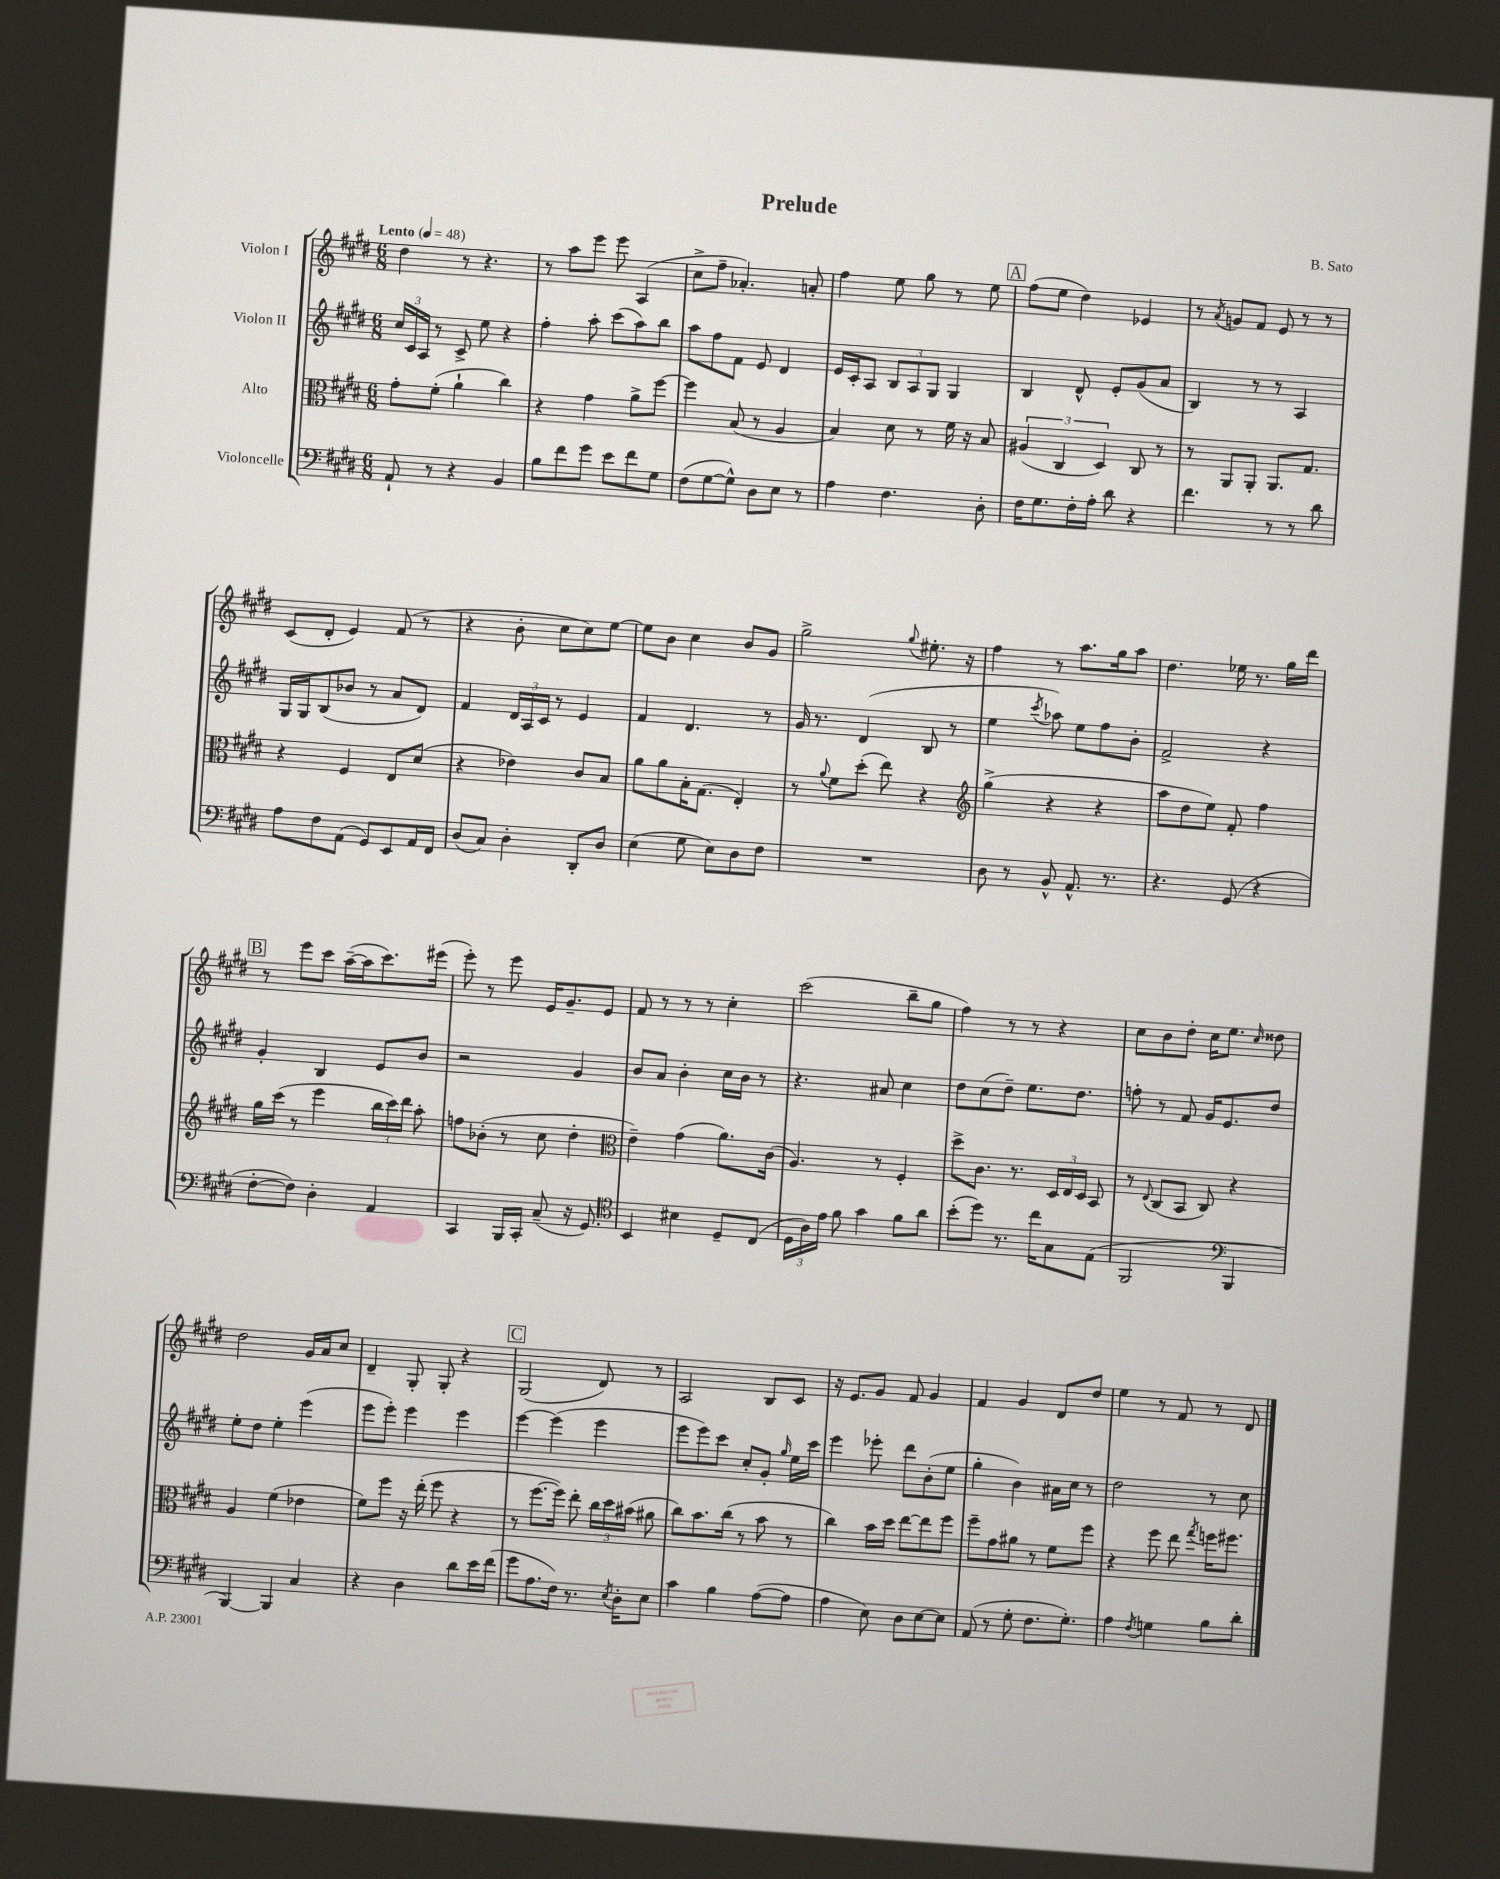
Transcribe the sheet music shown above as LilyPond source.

\header { title = "Prelude" composer = "B. Sato" }
<<
\new StaffGroup <<
\new Staff = "s0" \with { instrumentName = "Violon I" } {
    \clef treble \key e \major \numericTimeSignature \time 6/8 \tempo "Lento" 4 = 48
    \autoBeamOff dis''4 r8 r4. |
    r8 a''8[ e'''8] e'''8 a4( |
    cis''8[-> fis''8]-- aes'4.-.) a'8-. |
    fis''4 e''8 gis''8 r8 e''8 |
    \mark \markup { \box "A" } fis''8[( e''8] dis''4) ees'4 |
    r8 \acciaccatura { a'8 } g'8[ fis'8] e'8 r8 r8 |
    cis'8[( dis'8]-. e'4) fis'8( r8 |
    r4 b'8-. cis''8[ cis''8) e''8]~ |
    e''8[ b'8] cis''4 b'8[ gis'8] |
    gis''2-> \appoggiatura { gis''8 } eis''8.-. r16 |
    fis''4 r8 a''8.[ gis''16 a''8] |
    dis''4. ees''16 r8. gis''16[ dis'''16] |
    \mark \markup { \box "B" } r8 e'''8[ cis'''8] a''16[~--( a''16 cis'''8.) eis'''16]( |
    e'''8-.) r8 e'''8 e'16[ gis'8.-- e'8] |
    fis'8 r8 r8 r8 cis''4-. |
    cis'''2( b''8[-- gis''8] |
    fis''4) r8 r8 r4 |
    cis''8[ b'8 dis''8]-. cis''16[ e''8.] \grace { cis''16 } disis''8 |
    dis''2 gis'16[ a'16 cis''8] |
    dis'4-- gis8-. gis8-. r4 |
    \mark \markup { \box "C" } gis2( dis'8) r8 |
    a2 b8[ cis'8] |
    r16 e'8.[ gis'8] fis'8 gis'4 |
    fis'4 gis'4 dis'8[ dis''8] |
    e''4 r8 fis'8 r8 dis'8 \bar "|." |
}
\new Staff = "s1" \with { instrumentName = "Violon II" } {
    \clef treble \key e \major \numericTimeSignature \time 6/8
    \autoBeamOff \tuplet 3/2 { cis''16[ cis'16 a16] } r8 cis'8-> e''8 r4 |
    fis''4-. a''8-. cis'''8[( a''8) b''8] |
    a''8[ fis''8 fis'8] e'8 dis'4 |
    e'16[ cis'16-. a8] \tuplet 3/2 { b8[ a8 gis8] } gis4 |
    \mark \markup { \box "A" } b4 dis'8-^ e'8[-. gis'8( a'8] |
    b4) r8 r8 a4 |
    gis16[ gis16 b8( bes'8] r8 a'8[ dis'8]) |
    fis'4 \tuplet 3/2 { dis'16[ a16 cis'16] } r8 e'4 |
    fis'4 dis'4. r8 |
    gis'16 r8. dis'4( b8 r8 |
    e''4 \acciaccatura { cis'''8 } aes''8) e''8[ fis''8 b'8]-. |
    fis'2-> r4 |
    \mark \markup { \box "B" } gis'4-. b4 e'8[ b'8] |
    r2 gis'4 |
    b'8[ a'8] b'4-. cis''16[ b'16] r8 |
    r4. ais'8 cis''4 |
    dis''8[ cis''8( dis''8]--) e''8.[ dis''8.] |
    f''8-. r8 fis'8 gis'16[ e'8. dis''8] |
    e''8[-. dis''8] e''4-. e'''4( |
    e'''8[ e'''8]-.) e'''4 e'''4 |
    \mark \markup { \box "C" } e'''4~ e'''4( e'''4 |
    e'''8[ e'''8) cis'''8] cis''8[-. gis'8]-. \grace { gis''16 } e''16[ cis'''16] |
    e'''4 ees'''8-. dis'''8[ b'8-.( e''8] |
    gis''4-. b'4) ais'16[ cis''16] r8 |
    dis''2 r8 cis''8 \bar "|." |
}
\new Staff = "s2" \with { instrumentName = "Alto" } {
    \clef alto \key e \major \numericTimeSignature \time 6/8
    \autoBeamOff gis'8[-. fis'8]-.( a'4-! cis''4) |
    r4 gis'4 a'8[-> fis''8]~ |
    fis''4 b8( r8 a4 |
    b4) dis'8 r8 fis'16 r16 b8 |
    \mark \markup { \box "A" } \tuplet 3/2 { ais4( cis4 dis4) } cis8 r8 |
    r8 a,8[ a,8]-. a,8.[ gis8.] |
    r4 fis4 e8[ dis'8]( |
    r4 ees'4) cis'8[ b8] |
    a'8[ a'8 b16-. gis8.]( e4-.) |
    r8 \appoggiatura { a'8 } fis'8[ dis''8]-.( e''8) r4 |
    \clef treble gis''4->( r4 r4 |
    a''8[ dis''8 e''8]) fis'8-. fis''4 |
    \mark \markup { \box "B" } gis''16[ cis'''16]( r8 e'''4 \tuplet 3/2 { b''16[ cis'''16) dis'''16] } a''8-. |
    f''8[ bes'8]-.( r8 cis''8 dis''4-. |
    \clef alto e'4--) gis'4( a'8.[) cis'16]( |
    a4.) r8 fis4-. |
    dis''8[-> cis'8.] r8. \tuplet 3/2 { dis16[ e16 dis16] } b,8 |
    r8 \appoggiatura { e8 } cis8[( b,8] cis8) r4 |
    a4 fis'4( ees'4 |
    fis'8[) fis''8] r16 e''16-.( fis''8 r4 |
    \mark \markup { \box "C" } r8 fis''8.[~ fis''16]) e''8-. \tuplet 3/2 { cis''16[ dis''16 bis'16]( } ais'8 |
    cis''8[) b'8. cis''16]( r8 b'8 r8 |
    cis''4) b'16[ dis''16] e''8[~ e''8 fis''8] |
    fis''8[-- gis'8 ais'8] r8 fis'8[ fis''8] |
    r4 fis''8 e''8 \acciaccatura { gis''8 } f''16[ fis''8.] \bar "|." |
}
\new Staff = "s3" \with { instrumentName = "Violoncelle" } {
    \clef bass \key e \major \numericTimeSignature \time 6/8
    \autoBeamOff a,8-! r8 r4 b,4 |
    b8[ fis'8 gis'8] e'8[ fis'8 gis8] |
    fis8[( gis8~ gis8]-^) dis8[ e8] r8 |
    a4 fis4. dis8-. |
    \mark \markup { \box "A" } fis16[ gis8. fis16-. a16]-. dis'8 r4 |
    fis'4. r8 r8 dis'8 |
    a8[ fis8 a,8]( gis,8[) e,8 a,16 fis,16] |
    dis8[( cis8]) dis4-. dis,8[-. dis8] |
    e4( gis8 e8[) dis8 fis8] |
    R2. |
    dis8 r8 b,8-^ a,8.-^ r8. |
    r4. gis,8( r4 |
    \mark \markup { \box "B" } fis8[~-. fis8]) dis4-. a,4 |
    cis,4 b,,16[ cis,16]-. cis8--( r16 gis,8.) |
    \clef tenor b,4 bis4 dis8[-- cis8]( |
    \tuplet 3/2 { dis16[ a16) e'16] } fis'8 gis'4 fis'8[ a'8] |
    b'8[-.( dis''8]) r8. cis''16[ gis8 e8]( |
    fis,2 \clef bass b,,4 |
    b,,4~) b,,4 cis4 |
    r4 dis4 dis'8[ e'16 fis'16]( |
    \mark \markup { \box "C" } gis'8[ a8. fis16]) r8. \acciaccatura { e8 } dis16[-. e8] |
    cis'4 b4 a8[~( a8] |
    a4 e8) dis8[ e8~ e8] |
    a,8( r8 gis8-. fis8.[ gis8.]-.) |
    a4 \acciaccatura { fis8 } g4 b8[ dis'8]-. \bar "|." |
}
>>
>>
\layout { \context { \Score \remove "Bar_number_engraver" } }
